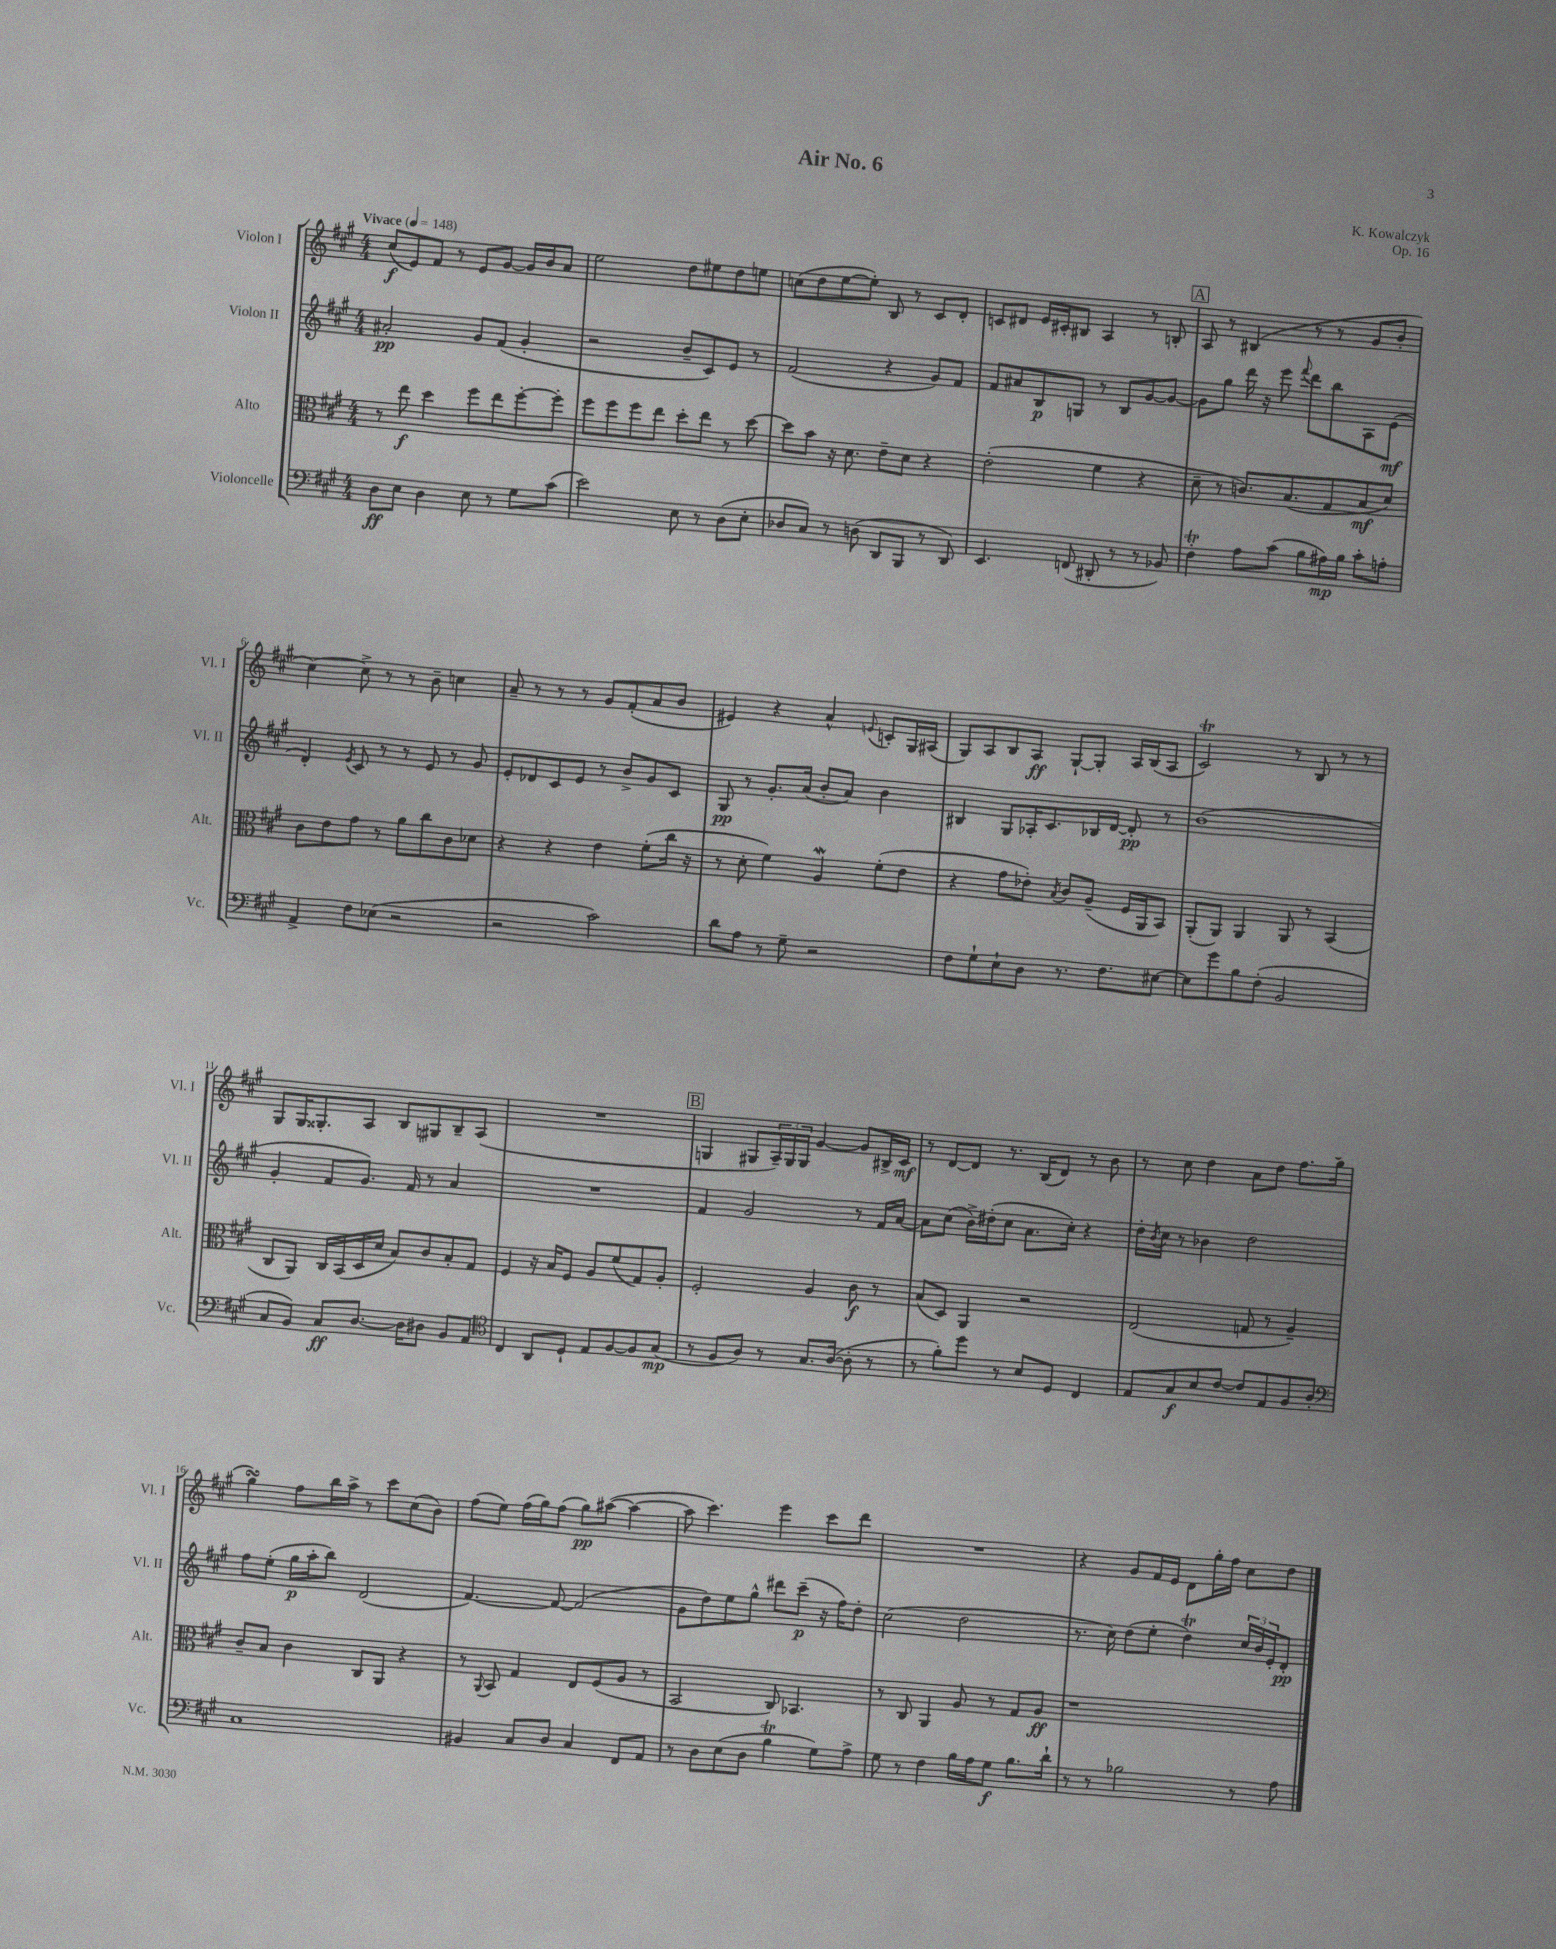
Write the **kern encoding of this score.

**kern	**dynam	**kern	**dynam	**kern	**dynam	**kern	**dynam
*part4	*part4	*part3	*part3	*part2	*part2	*part1	*part1
*staff4	*staff4	*staff3	*staff3	*staff2	*staff2	*staff1	*staff1
*I"Violoncelle	*	*I"Alto	*	*I"Violon II	*	*I"Violon I	*
*I'Vc.	*	*I'Alt.	*	*I'Vl. II	*	*I'Vl. I	*
*clefF4	*	*clefC3	*	*clefG2	*	*clefG2	*
*k[f#c#g#]	*	*k[f#c#g#]	*	*k[f#c#g#]	*	*k[f#c#g#]	*
*M4/4	*	*M4/4	*	*M4/4	*	*M4/4	*
*MM148	*	*MM148	*	*MM148	*	*MM148	*
=1	=1	=1	=1	=1	=1	=1	=1
!	!	!	!	!	!	!LO:TX:a:B:t=Vivace	!
8D\L	ff	8r	.	2a#X'/	pp	(8cc#/L	f
8E\J	.	8ee\	f	.	.	8e/)	.
4D\	.	4dd\	.	.	.	8f#/J	.
.	.	.	.	.	.	8r	.
8E\	.	8ff#\L	.	8g#/L	.	8e/L	.
8r	.	8ee\	.	(8f#/J	.	[8g#/J	.
8G#\L	.	[8ff#'\	.	4g#'/	.	16g#/LL]	.
.	.	.	.	.	.	16b/J	.
(8c#\J	.	8ff#'\J]	.	.	.	8a/J	.
=2	=2	=2	=2	=2	=2	=2	=2
2e\)	.	8ff#\L	.	2r	.	2ee\	.
.	.	8ff#\	.	.	.	.	.
.	.	8ff#\	.	.	.	.	.
.	.	8ee\J	.	.	.	.	.
8E\	.	8dd'\L	.	8b~/L	.	8dd\L	.
8r	.	8ee\J	.	8c#/)	.	8ee#X\	.
(8D\L	.	8r	.	8e/J	.	8dd\	.
8E'\J	.	[8dd\	.	8r	.	8een\J	.
=3	=3	=3	=3	=3	=3	=3	=3
8D-X/L	.	8dd\L]	.	(2f#/	.	(8ccn\L	.
8C#/J)	.	8b\J	.	.	.	8dd\	.
8r	.	16r	.	.	.	[8ee\	.
.	.	8.d\	.	.	.	.	.
(8Dn\	.	.	.	.	.	8ee'\J])	.
8DD/L	.	8e~\L	.	4r	.	8B/	.
8BBB/J	.	8d\J	.	.	.	8r	.
8r	.	4r	.	8g#/L)	.	8c#/L	.
8DD/)	.	.	.	8f#/J	.	8d'/J	.
=4	=4	=4	=4	=4	=4	=4	=4
4.EE/	.	(2e'\	.	8f#/L	.	8cn/L	.
.	.	.	.	8a#X/	.	8d#X/J	.
.	.	.	.	8B/	p	16e/LL	.
.	.	.	.	.	.	16c#X'/J	.
(8FFn/	.	.	.	8Gn/J	.	8B#X/J	.
8DD#X'/	.	4f#\	.	8r	.	4A/	.
8r	.	.	.	8B/L	.	.	.
8r	.	4r	.	[8g#/	.	8r	.
8BB-X/)	.	.	.	8g#/J_	.	8Bn'/	.
!!LO:REH:place=s1:t=A
=5	=5	=5	=5	=5	=5	=5	=5
4F#T'\	.	8d~\	.	8g#\L]	.	8A/	.
.	.	8r	.	8gg#\J	.	8r	.
8A\L	.	8.cn/L)	.	16ddd\	.	(4B#X/	.
.	.	.	.	16r	.	.	.
(8c#\J	.	.	.	8eee\	.	.	.
.	.	(8.B/	.	.	.	.	.
.	.	.	.	8qqfff#/	.	.	.
8B\L	.	.	.	8ddd\L	.	8r	.
16A#X\L)	mp	8G#/	.	8bb\	.	8r	.
16B\JJ	.	.	.	.	.	.	.
8c#'\L	.	8B/	mf	8A\	.	8g#/L	.
8An'\J	.	8d/J)	.	(8e\J	mf	8b'/J	.
!!LO:LB:g=z
=6	=6	=6	=6	=6	=6	=6	=6
4AA^/	.	8c#\L	.	4d'/)	.	[4cc#\)	.
.	.	8e\	.	.	.	.	.
.	.	.	.	8qe/	.	.	.
8F#\L	.	8g#\J	.	8c#/	.	8cc#^\]	.
(8E-X\J	.	8r	.	8r	.	8r	.
2r	.	8a\L	.	8r	.	8r	.
.	.	8cc#\	.	8e/	.	8b~\	.
.	.	8c#\	.	8r	.	4ccn\	.
.	.	8d-X\J	.	8g#/	.	.	.
=7	=7	=7	=7	=7	=7	=7	=7
2r	.	4r	.	8e'/L	.	8a~/	.
.	.	.	.	8d-X/	.	8r	.
.	.	4r	.	8c#/	.	8r	.
.	.	.	.	8e/J	.	8r	.
2c#\)	.	4e\	.	8r	.	8g#/L	.
.	.	.	.	8b^/L	.	(8f#'/	.
.	.	(8f#'\L	.	8g#/	.	8a/	.
.	.	16cc#\Jk	.	8c#/J	.	8b/J	.
.	.	16r	.	.	.	.	.
=8	=8	=8	=8	=8	=8	=8	=8
8d\L	.	8r	.	8G#/	pp	4e#X/)	.
8A\J	.	8d'\	.	8r	.	.	.
8r	.	4f#\)	.	8.g#'/L	.	4r	.
8G#~\	.	.	.	.	.	.	.
.	.	.	.	(16a/Jk	.	.	.
2r	.	4Aw/	.	8b'/L	.	4a^^/	.
.	.	.	.	8a/J)	.	.	.
.	.	.	.	.	.	8qqen/	.
.	.	(8f#'\L	.	4b\	.	8cn'/L	.
.	.	8e\J	.	.	.	16G#/L	.
.	.	.	.	.	.	(16A#X/JJ	.
=9	=9	=9	=9	=9	=9	=9	=9
8F#\L	.	4r	.	4B#X/	.	8G#/L)	.
8G#`\	.	.	.	.	.	8A/	.
8E`\	.	8g#\L	.	8G#/L	.	8B/	.
8D\J	.	8e-X'\J)	.	16A-X'/K	.	8A/J	ff
.	.	.	.	8.c#/	.	.	.
.	.	8qB/	.	.	.	.	.
8.r	.	8c#/L	.	.	.	[8G#`/L	.
.	.	(8A~/J	.	16B-X/L	.	8G#'/J]	.
8.F#\L	.	.	.	[16d/JJ	.	.	.
.	.	16F#/LL	.	8d'/]	pp	16A/LL	.
.	.	16AA/J	.	.	.	(16B/J	.
[8E#X\J	.	8BB/J)	.	8r	.	8A/J	.
=10	=10	=10	=10	=10	=10	=10	=10
8E#\L]	.	(8AA'/L	.	(1b	.	2c#t/)	.
8g#\	.	8AA/J)	.	.	.	.	.
8B\	.	4AA/	.	.	.	.	.
(8F#'\J	.	.	.	.	.	.	.
2BB/	.	8AA/	.	.	.	8r	.
.	.	8r	.	.	.	8B/	.
.	.	(4BB/	.	.	.	8r	.
.	.	.	.	.	.	8r	.
!!LO:LB:g=z
=11	=11	=11	=11	=11	=11	=11	=11
8C#/L	.	8C#/L	.	4g#'/	.	8G#/L	.
8BB/J)	.	8AA/J)	.	.	.	16G#/K	.
.	.	.	.	.	.	8.G##X'/	.
8C#/L	ff	16C#/LL	.	8f#/L	.	.	.
.	.	(16BB/	.	.	.	.	.
[8.D/J	.	16D/	.	8.g#/J)	.	8A/J	.
.	.	16d/JJ	.	.	.	.	.
.	.	8B/L)	.	.	.	8B/L	.
16D\KL]	.	.	.	16f#/	.	.	.
8D#X\J	.	8c#/	.	8r	.	8G#X/	.
8BB/L	.	8B'/	.	4a/	.	8B~/	.
8AA/J	.	8G#/J	.	.	.	(8A/J	.
=12	=12	=12	=12	=12	=12	=12	=12
*clefC4	*	*	*	*	*	*	*
4C#/	.	4F#/	.	1r	.	1r	.
8AA/L	.	16r	.	.	.	.	.
.	.	16B/KL	.	.	.	.	.
8D`/J	.	8F#/J	.	.	.	.	.
8E/L	.	8A/L	.	.	.	.	.
[8F#/	.	(8f#/	.	.	.	.	.
8F#/]	.	8G#/)	.	.	.	.	.
(8G#/J	mp	8A'/J	.	.	.	.	.
!!LO:REH:place=s1:t=B
=13	=13	=13	=13	=13	=13	=13	=13
8r	.	2F#'/	.	4f#/	.	4Gn/	.
8F#/L	.	.	.	.	.	.	.
8A/J)	.	.	.	2g#/	.	8G#X/L	.
8r	.	.	.	.	.	24A~/L)	.
.	.	.	.	.	.	24G#/	.
.	.	.	.	.	.	24G#/JJ	.
8.G#/L	.	4A/	.	.	.	[4g#/	.
([16A/Jk	.	.	.	.	.	.	.
8A'\]	.	8c#\	f	8r	.	8g#/L]	.
8r	.	8r	.	16f#/LL	.	16B#X^/L	.
.	.	.	.	[16a/JJ	.	16c#/JJ	mf
=14	=14	=14	=14	=14	=14	=14	=14
8r	.	(8B/L	.	8a\L]	.	8r	.
8f#'\L)	.	8D/J)	.	(8cc#\J	.	[8d/L	.
8dd\J	.	4AA/	.	16b^\LL)	.	8d/J]	.
.	.	.	.	(16dd#X'\J	.	.	.
8r	.	.	.	8cc#\J	.	8.r	.
8B/L	.	2r	.	8.a\L	.	.	.
.	.	.	.	.	.	(16B/KL	.
8D/J	.	.	.	.	.	8d/J)	.
.	.	.	.	16cc#'\Jk)	.	.	.
4C#/	.	.	.	4r	.	8r	.
.	.	.	.	.	.	8b\	.
=15	=15	=15	=15	=15	=15	=15	=15
8E/L	.	(2E/	.	16dd'\LL	.	8r	.
.	.	.	.	8qb/	.	.	.
.	.	.	.	16cc#\JJ	.	.	.
8G#/	f	.	.	8r	.	8cc#\	.
8B/	.	.	.	4b-X\	.	4dd\	.
[8c#/J	.	.	.	.	.	.	.
8c#/L]	.	8Gn/	.	2dd\	.	8a\L	.
8E/	.	8r	.	.	.	8dd\J	.
8F#/	.	4A~/)	.	.	.	8.ff#\L	.
8A'/J	.	.	.	.	.	.	.
.	.	.	.	.	.	(16gg#\Jk	.
!!LO:LB:g=z
=16	=16	=16	=16	=16	=16	=16	=16
*clefF4	*	*	*	*	*	*	*
1C#	.	8c#~/L	.	8ff#\L	.	4gg#sSsS\)	.
.	.	8B/J	.	(8ee'\J	.	.	.
.	.	4c#\	.	16gg#\LL	p	8ff#\L	.
.	.	.	.	16aa'\J	.	.	.
.	.	.	.	8bb\J)	.	16bb\L	.
.	.	.	.	.	.	16aa^\JJ	.
.	.	8C#/L	.	(2d/	.	8r	.
.	.	8AA/J	.	.	.	8ccc#\L	.
.	.	4r	.	.	.	(8cc#\	.
.	.	.	.	.	.	8b\J)	.
=17	=17	=17	=17	=17	=17	=17	=17
4BB#X/	.	8r	.	[4.f#/)	.	(8ff#\L	.
.	.	8qqAA/	.	.	.	.	.
.	.	8BB/	.	.	.	8ee\J)	.
8C#/L	.	4G#/	.	.	.	(16ff#\LL	.
.	.	.	.	.	.	16gg#\J)	.
8D/J	.	.	.	8f#/_	.	(8ff#\J	.
4C#/	.	8E/L	.	(2f#/]	.	8gg#\L)	pp
.	.	(8F#/	.	.	.	([8aa#X\J	.
8FF#/L	.	8A/J	.	.	.	4aa#\_	.
8AA/J	.	8r	.	.	.	.	.
=18	=18	=18	=18	=18	=18	=18	=18
8r	.	2BB/	.	8g#\L	.	8aa#\]	.
8D\L	.	.	.	8dd\)	.	4.ccc#\)	.
(8E\	.	.	.	8ee\	.	.	.
8D\J	.	.	.	8gg#^^\J	.	.	.
4BT\	.	8C#/)	.	8ddd#X\L	.	4eee\	.
.	.	4.BB-X/	.	(8ccc#~\J	p	.	.
8G#\L)	.	.	.	16r	.	8ccc#\L	.
.	.	.	.	16ff#\KL)	.	.	.
8A^\J	.	.	.	8dd'\J	.	8ddd\J	.
=19	=19	=19	=19	=19	=19	=19	=19
8G#\	.	8r	.	(2cc#\	.	1r	.
8r	.	8C#/	.	.	.	.	.
4F#\	.	4AA/	.	.	.	.	.
16B\LL	.	8A/	.	2dd\	.	.	.
16A\J	.	.	.	.	.	.	.
8G#\J	f	8r	.	.	.	.	.
8.B\L	.	8G#/L	.	.	.	.	.
.	.	8A/J	ff	.	.	.	.
16d`\Jk	.	.	.	.	.	.	.
=20	=20	=20	=20	=20	=20	=20	=20
8r	.	1r	.	8.r	.	4r	.
8r	.	.	.	.	.	.	.
.	.	.	.	16cc#\)	.	.	.
2B-X\	.	.	.	(8dd\L	.	8g#/L	.
.	.	.	.	8ee'\J	.	16f#/L	.
.	.	.	.	.	.	16e/JJ	.
.	.	.	.	4ddT\)	.	8d\L	.
.	.	.	.	.	.	16gg#'\L	.
.	.	.	.	.	.	16ff#\JJ	.
8r	.	.	.	24cc#/LL	.	8cc#\L	.
.	.	.	.	24b/	.	.	.
.	.	.	.	24e'/J	.	.	.
8A\	.	.	.	8d'/J	pp	8dd\J	.
==	==	==	==	==	==	==	==
*-	*-	*-	*-	*-	*-	*-	*-
